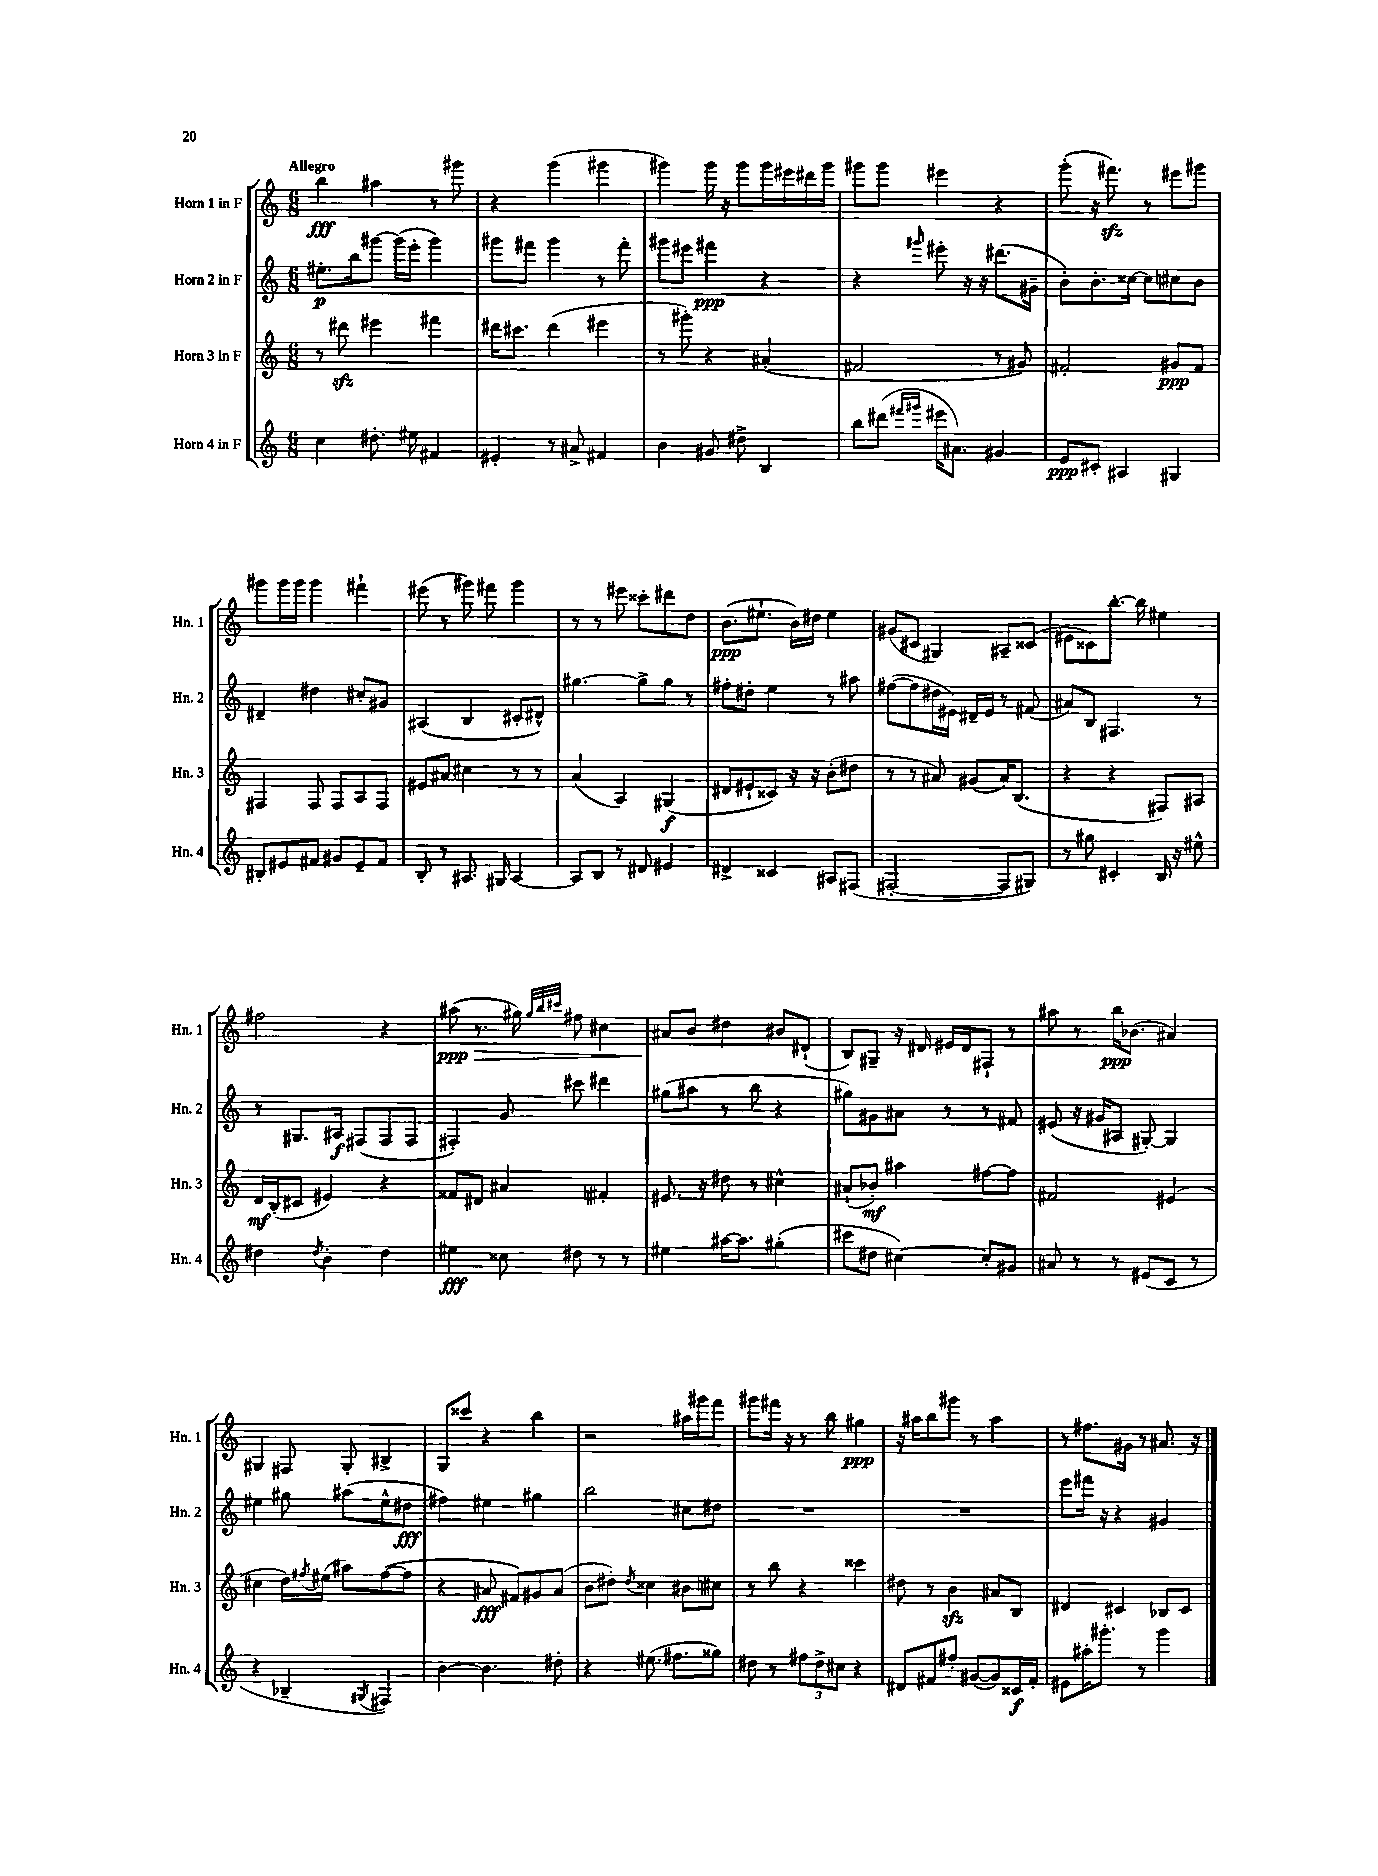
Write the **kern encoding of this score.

**kern	**kern	**kern	**kern
*staff4	*staff3	*staff2	*staff1
*clefG2	*clefG2	*clefG2	*clefG2
*k[]	*k[]	*k[]	*k[]
*M6/8	*M6/8	*M6/8	*M6/8
4cc\	8r	8.ee#'\L	4bb\
.	8ddd#\	.	.
.	.	16bb\k	.
8.dd#'\	4eee#\	[8ggg#\J	4aa#\
.	.	(16ggg#\]LL	.
16ee#\	.	16eee'\JJ	.
4f#/	4fff#\	4ggg#\)	8r
.	.	.	8ggg#\
=	=	=	=
4e#'/	16ddd#\LK	8ggg#\L	4r
.	8.ccc#\J	.	.
.	.	8fff#\J	.
8r	(4ddd#\	4ggg#\	(4ggg\
8a#^/	.	.	.
4f#/	4eee#\	8r	4ggg#\
.	.	8fff#'\	.
=	=	=	=
4b\	8r	8ggg#\L	4ggg#\)
.	8ggg#'\)	8eee#\J	.
8g#/	4r	4fff#\	16ggg#\
.	.	.	16r
8dd#^\	.	.	8ggg#\L
4B/	(4a#'/	4r	16ggg#\L
.	.	.	16eee#\
.	.	.	16ddd#\
.	.	.	16ggg#\JJ
=	=	=	=
8bb\L	2f#/	4r	8ggg#\L
(8ddd#\J	.	.	8ggg#\J
16qqfff#/LL	.	.	.
16qqggg#/JJ	.	16qqggg#/	.
16eee#\LK	.	8eee#'\	4eee#\
8.a#\J)	.	.	.
.	.	16r	.
.	.	16r	.
4g#/	8r	(8.ddd#\L	4r
.	8g#/)	.	.
.	.	16g#~\Jk	.
=	=	=	=
8e/L	2f#'/	8b'\L)	(8ggg'\
8c#'/J	.	8.b'\	16r
.	.	.	8.fff#\)
4A#/	.	.	.
.	.	[16cc##\Jk	.
.	.	8cc##\]L	8r
4G#/	8g#/L	8cc#\	8eee#\L
.	8f#/J	8b\J	8ggg#\J
=	=	=	=
8B#'/L	4F#/	4d#~/	8ggg#\L
8e#/	.	.	16ggg#\L
.	.	.	16ggg#\JJ
8f#/J	8F#/	4dd#\	4ggg#\
8g#/L	8F#/L	.	.
8e#~/	8A/	8cc#'/L	4fff#`\
8f#/J	8F#/J	8g#/J	.
=	=	=	=
8B'/	8e#/L	(4A#/	(8eee#\
8r	8a#/J	.	8r
8.A#/	4cc#\	4B/	8ggg#\)
.	.	.	8fff#\
16G#/	.	.	.
[4A#/	8r	8c#'/L	4ggg#\
.	8r	8d#^^/J)	.
=	=	=	=
8A#/]L	(4a/	[4.gg#\	8r
8B/J	.	.	8r
8r	4A/)	.	8eee#\
8d#/	.	8gg#^\]L	8ccc##'\L
4e#/	(4G#/	8gg#\J	8ddd#\
.	.	8r	8dd\J
=	=	=	=
4d#^/	8d#/L	8ff#'\L	(8.b\L
.	8e#`/	8dd#'\J	.
.	.	.	8.ee#`\J
4c##/	8c##/J)	4ee\	.
.	16r	.	16b\LL)
.	16r	.	16dd#\JJ
8A#/L	(8b'\L	8r	4ee#\
(8F#/J	8dd#\J	8aa#\	.
=	=	=	=
[2F#'/	8r	([8ff#\L	(8g#/L
.	8r	8ff#\]	8c#/J
.	8a#/)	16dd#\L	4G#/)
.	.	16e#\JJ)	.
.	(8g#/L	16d#~/LL	.
.	.	16e#/JJ	.
8F#/]L	16a#/K)	8r	8A#~/L
.	(8.B/J	.	.
8G#/J)	.	(8f#/	(8c##/J
=	=	=	=
8r	4r	8a#/L)	8e#\L
8gg#\	.	8B/J	8c##\)
4c#'/	4r	4.F#/	[8.bb'\J
.	.	.	16bb\]
16B/	8F#/L)	.	4ee#\
16r	.	.	.
8ee#^^\	8A#/J	8r	.
=	=	=	=
4dd#\	16d/LL	8r	2ff#\
.	(16B'/J	.	.
.	8c#/J	8.G#/L	.
8qdd#/	.	.	.
4b'\	4e#/)	.	.
.	.	16A#/Jk	.
.	.	(8F#/L	.
4dd#\	4r	8F#/	4r
.	.	8F#/J	.
=	=	=	=
4ee#\	8f##/L	4F#'/)	(8aa#\
.	8d#/J	.	8.r
8cc##\	4a#/	8g/	.
.	.	.	16gg#\)
.	.	.	32qqgg#/LLL
.	.	.	32qqbb/
.	.	.	32qqccc#/JJJ
8dd#\	.	8ccc#\	8ff#\
8r	4f#'/	4ddd#\	4cc#\
8r	.	.	.
=	=	=	=
4ee#\	8.e#/	(8gg#\L	8a#/L
.	.	8aa#\J	8b/J
.	16r	.	.
[16aa#\LK	8dd#\	8r	4dd#\
8.aa#\]J	.	.	.
.	8r	8bb\	.
(4gg#'\	4cc#^^\	4r	8b#/L
.	.	.	(8d#`/J
=	=	=	=
8ccc#\L	(8a#`/L	8gg#\L)	8B/L)
8dd#\J	8b-'/J)	8g#\	8G#~/J
[4cc#\)	4aa#\	8a#\J	16r
.	.	.	16d#/
.	.	8r	16e#/LL
.	.	.	16d#/J
8cc#'/]L	[8ff#\L	8r	8F#`/J
8g#/J	8ff#\]J	8f#/	8r
=	=	=	=
8a#/	2f#/	(8e#/	8aa#\
8r	.	16r	8r
.	.	16g#/LK	.
8r	.	8A#/J	16bb\LK
.	.	.	(8.b-\J
(8e#/L	.	[8G#'/)	.
8c/J	(4e#/	4G#/]	4a#/)
8r	.	.	.
=	=	=	=
4r	4cc#\	4ee#\	4G#/
4B-~/	16dd\LL)	8gg#\	8F#/
.	8qff#/	.	.
.	(16ee#\JJ	.	.
.	8aa#\L)	(8aa#\L	8G#'/
8qG#/	.	.	.
4F#/)	([8ff#\	8ee#^^\	4B#^/
.	8ff#\]J	8dd#\J	.
=	=	=	=
[4b\	4r	4ff#\)	8G/L
.	.	.	8ccc##/J
4.b\]	8a#/	4ee#\	4r
.	8f#/L)	.	.
.	8g#/	4gg#\	4bb\
8dd#'\	(8a#/J	.	.
=	=	=	=
4r	8b\L	2bb\	2r
.	8dd#'\J)	.	.
.	8qdd#/	.	.
(8.ee#\	4cc##\	.	.
8.ff#\L	.	.	.
.	8b#\L	8cc#\L	16aa#\LL
.	.	.	16ggg#\J
8gg##\J)	8cc#\J	8dd#\J	8fff\J
=	=	=	=
8dd#\	8r	2.r	8ggg#\L
8r	8bb\	.	16fff#\Jk
.	.	.	16r
12ff#\L	4r	.	8r
12dd#^\	.	.	.
.	.	.	8bb\
12cc#\J	.	.	.
4r	4ccc##\	.	4gg#\
=	=	=	=
8d#/L	8dd#\	2.r	16r
.	.	.	16aa#\LK
8f#/	8r	.	8bb\
8ff#'/J	4b\	.	8ggg#\J
([8g#/L	.	.	8r
8g#/])	8a#/L	.	4aa#\
16c##/L	8B/J	.	.
16f#'/JJ	.	.	.
=	=	=	=
8e#\L	4d#/	8eee\L	8r
16aa#'\K	.	16fff#\Jk	8.ff#\L
8.ggg#'\J	.	16r	.
.	4c#/	4r	.
.	.	.	16g#\Jk
8r	.	.	8r
4ggg#\	8B-/L	4g#/	8.a#/
.	8c#/J	.	.
.	.	.	16r
==	==	==	==
*-	*-	*-	*-
